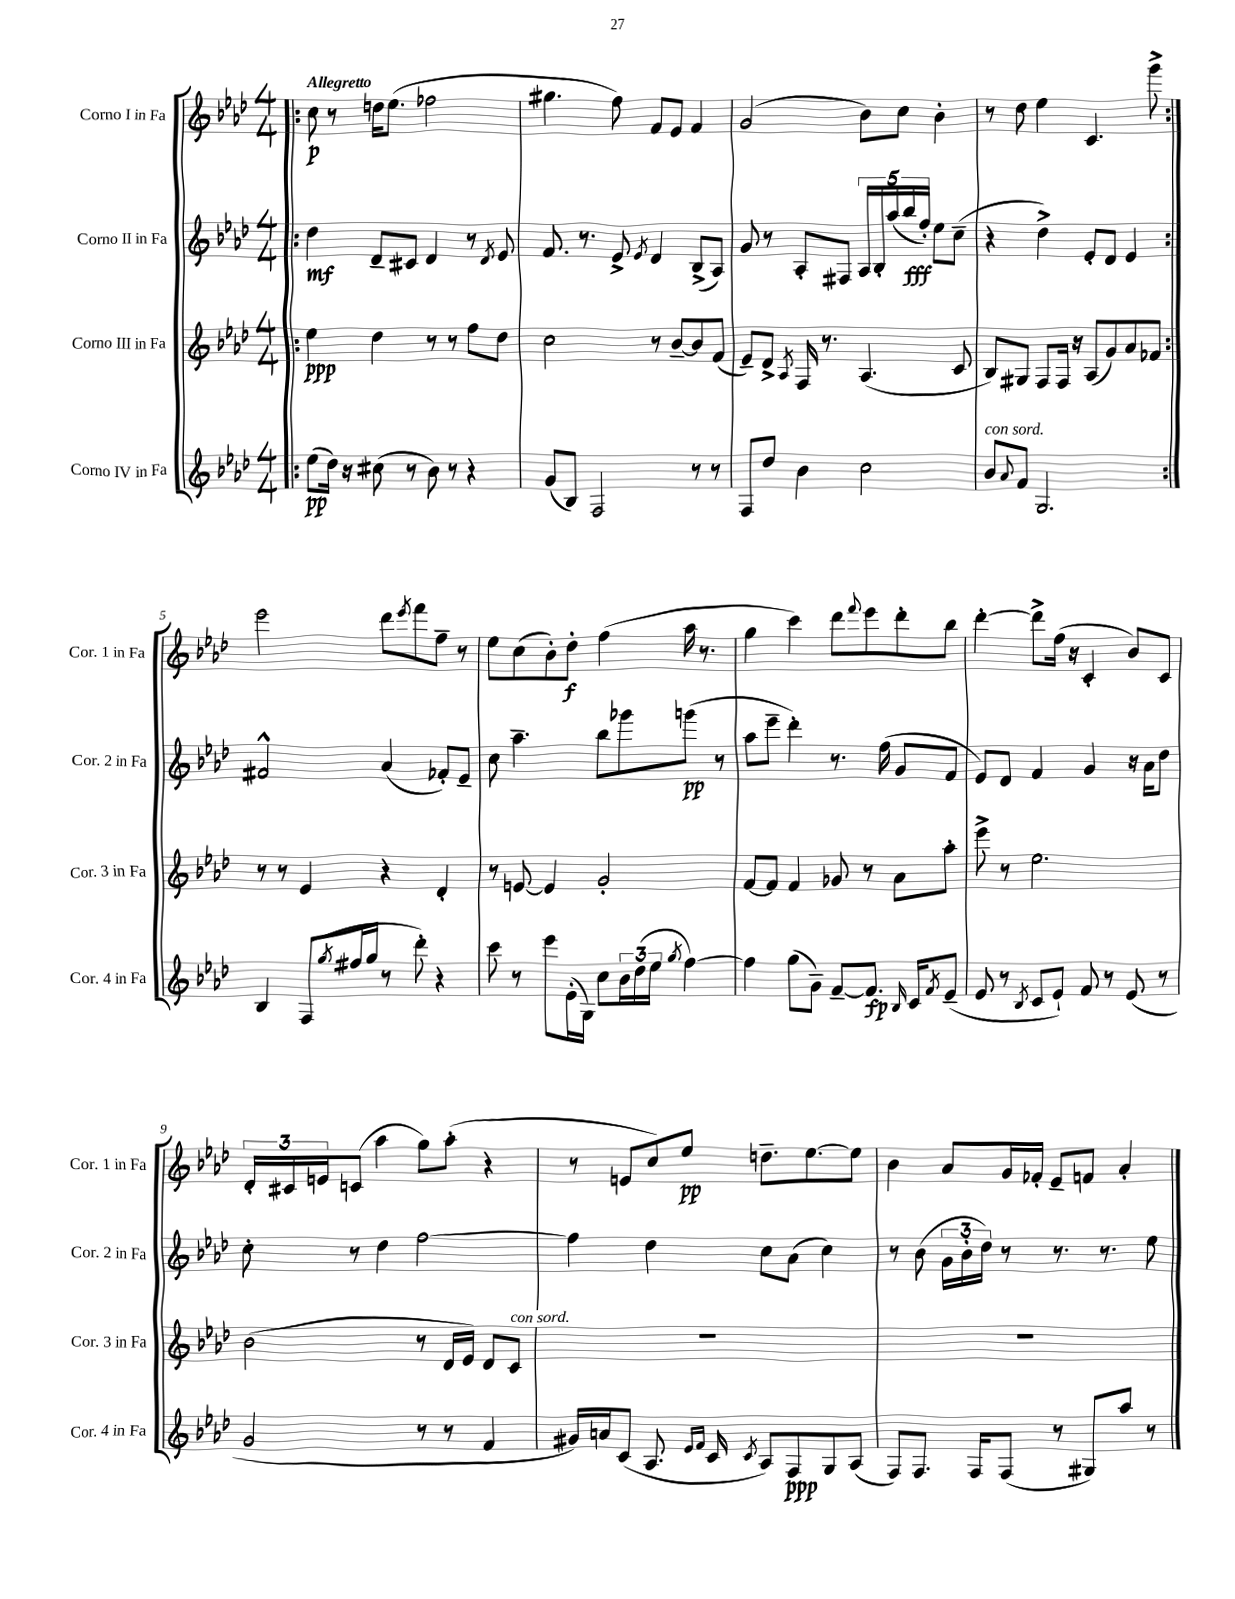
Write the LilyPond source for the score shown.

<<
\new StaffGroup <<
\new Staff = "s0" \with { instrumentName = "Corno I in Fa" shortInstrumentName = "Cor. 1 in Fa" } {
    \clef treble \key aes \major \numericTimeSignature \time 4/4 \tempo "Allegretto"
    \repeat volta 2 { \bar ".|:" c''8\p r8 d''16 ees''8.( fes''2 |
    gis''4. f''8) f'8 ees'8 f'4 |
    g'2( bes'8) c''8 bes'4-. |
    r8 des''8 ees''4 c'4. g'''8-> | }
    ees'''2 des'''8 \acciaccatura { ees'''8 } f'''8 f''8-- r8 |
    ees''8 c''8( bes'8-.) des''8-.\f f''4( aes''16 r8. |
    g''4 c'''4) des'''8 \appoggiatura { f'''8 } ees'''8 des'''8-. bes''8 |
    des'''4~-. des'''8-> f''16( r16 c'4-. bes'8) c'8 |
    \tuplet 3/2 { des'16-. cis'16 e'16 } c'8( aes''4 g''8) aes''8-.( r4 |
    r8 e'8 c''8) ees''8\pp d''8.-- ees''8.~ ees''8 |
    bes'4 aes'8 g'16 fes'16-. ees'8-- f'8 aes'4-. \bar "|." |
}
\new Staff = "s1" \with { instrumentName = "Corno II in Fa" shortInstrumentName = "Cor. 2 in Fa" } {
    \clef treble \key aes \major \numericTimeSignature \time 4/4
    \repeat volta 2 { \bar ".|:" des''4\mf des'8-- cis'8 des'4 r8 \acciaccatura { des'8 } ees'8 |
    f'8. r8. ees'8-> \acciaccatura { ees'8 } des'4 bes8->( aes8) |
    g'8 r8 aes8-. fis8 \tuplet 5/4 { aes16 bes16-. aes''16( bes''16\fff f''16-.) } ees''8 c''8--( |
    r4 des''4->) ees'8-. des'8 ees'4 | }
    fis'2-^ aes'4( fes'8-.) ees'8-- |
    c''8 aes''4.-- bes''8 ges'''8 g'''8\pp( r8 |
    aes''8 ees'''8-- des'''4-.) r8. f''16( g'8 f'8 |
    ees'8) des'8 f'4 g'4 r16 aes'16 des''8 |
    c''8-. r8 des''4 f''2~ |
    f''4 des''4 c''8 aes'8( c''4) |
    r8 bes'8( \tuplet 3/2 { g'16 bes'16-. des''16) } r8 r8. r8. ees''8 \bar "|." |
}
\new Staff = "s2" \with { instrumentName = "Corno III in Fa" shortInstrumentName = "Cor. 3 in Fa" } {
    \clef treble \key aes \major \numericTimeSignature \time 4/4
    \repeat volta 2 { \bar ".|:" ees''4\ppp des''4 r8 r8 f''8 des''8 |
    c''2 r8 bes'8~-- bes'8 f'8( |
    ees'8--) des'8-> \acciaccatura { aes8 } f16 r8. aes4.( c'8 |
    bes8) gis8 f8 f16 r16 aes8( g'8) aes'8 fes'8 | }
    r8 r8 ees'4 r4 des'4-. |
    r8 e'8~ e'4 g'2-. |
    f'8~ f'8 f'4 ges'8 r8 aes'8 aes''8-. |
    ees'''8-> r8 ees''2. |
    bes'2( r8 des'16 ees'16) des'8 c'8^\markup { \italic "con sord." } |
    R1 |
    R1 \bar "|." |
}
\new Staff = "s3" \with { instrumentName = "Corno IV in Fa" shortInstrumentName = "Cor. 4 in Fa" } {
    \clef treble \key aes \major \numericTimeSignature \time 4/4
    \repeat volta 2 { \bar ".|:" ees''8\pp( des''16) r16 cis''8( r8 bes'8) r8 r4 |
    g'8( bes8) f2 r8 r8 |
    f8 des''8 bes'4 c''2 |
    bes'8^\markup { \italic "con sord." } \appoggiatura { aes'8 } f'8 g2. | }
    bes4 f8( \acciaccatura { g''8 } fis''16 g''16 r8 des'''8-.) r4 |
    c'''8 r8 ees'''8 ees'16-.( g16) c''8 \tuplet 3/2 { bes'16 des''16( ees''16 } \acciaccatura { g''8 } f''4~) |
    f''4 g''8( g'8--) f'8~-- f'8.\fp \grace { bes16 } c'16 \acciaccatura { f'8 } ees'8--( |
    ees'8 r8 \acciaccatura { bes8 } c'8 ees'8-!) f'8 r8 ees'8( r8 |
    g'2 r8 r8 f'4 |
    gis'16) a'16 c'8( aes8. \grace { ees'16 f'16 } c'16 \acciaccatura { c'8 } aes8) f8\ppp g8 aes8( |
    f8) f8. f16 f8( r8 gis8) aes''8 r8 \bar "|." |
}
>>
>>
